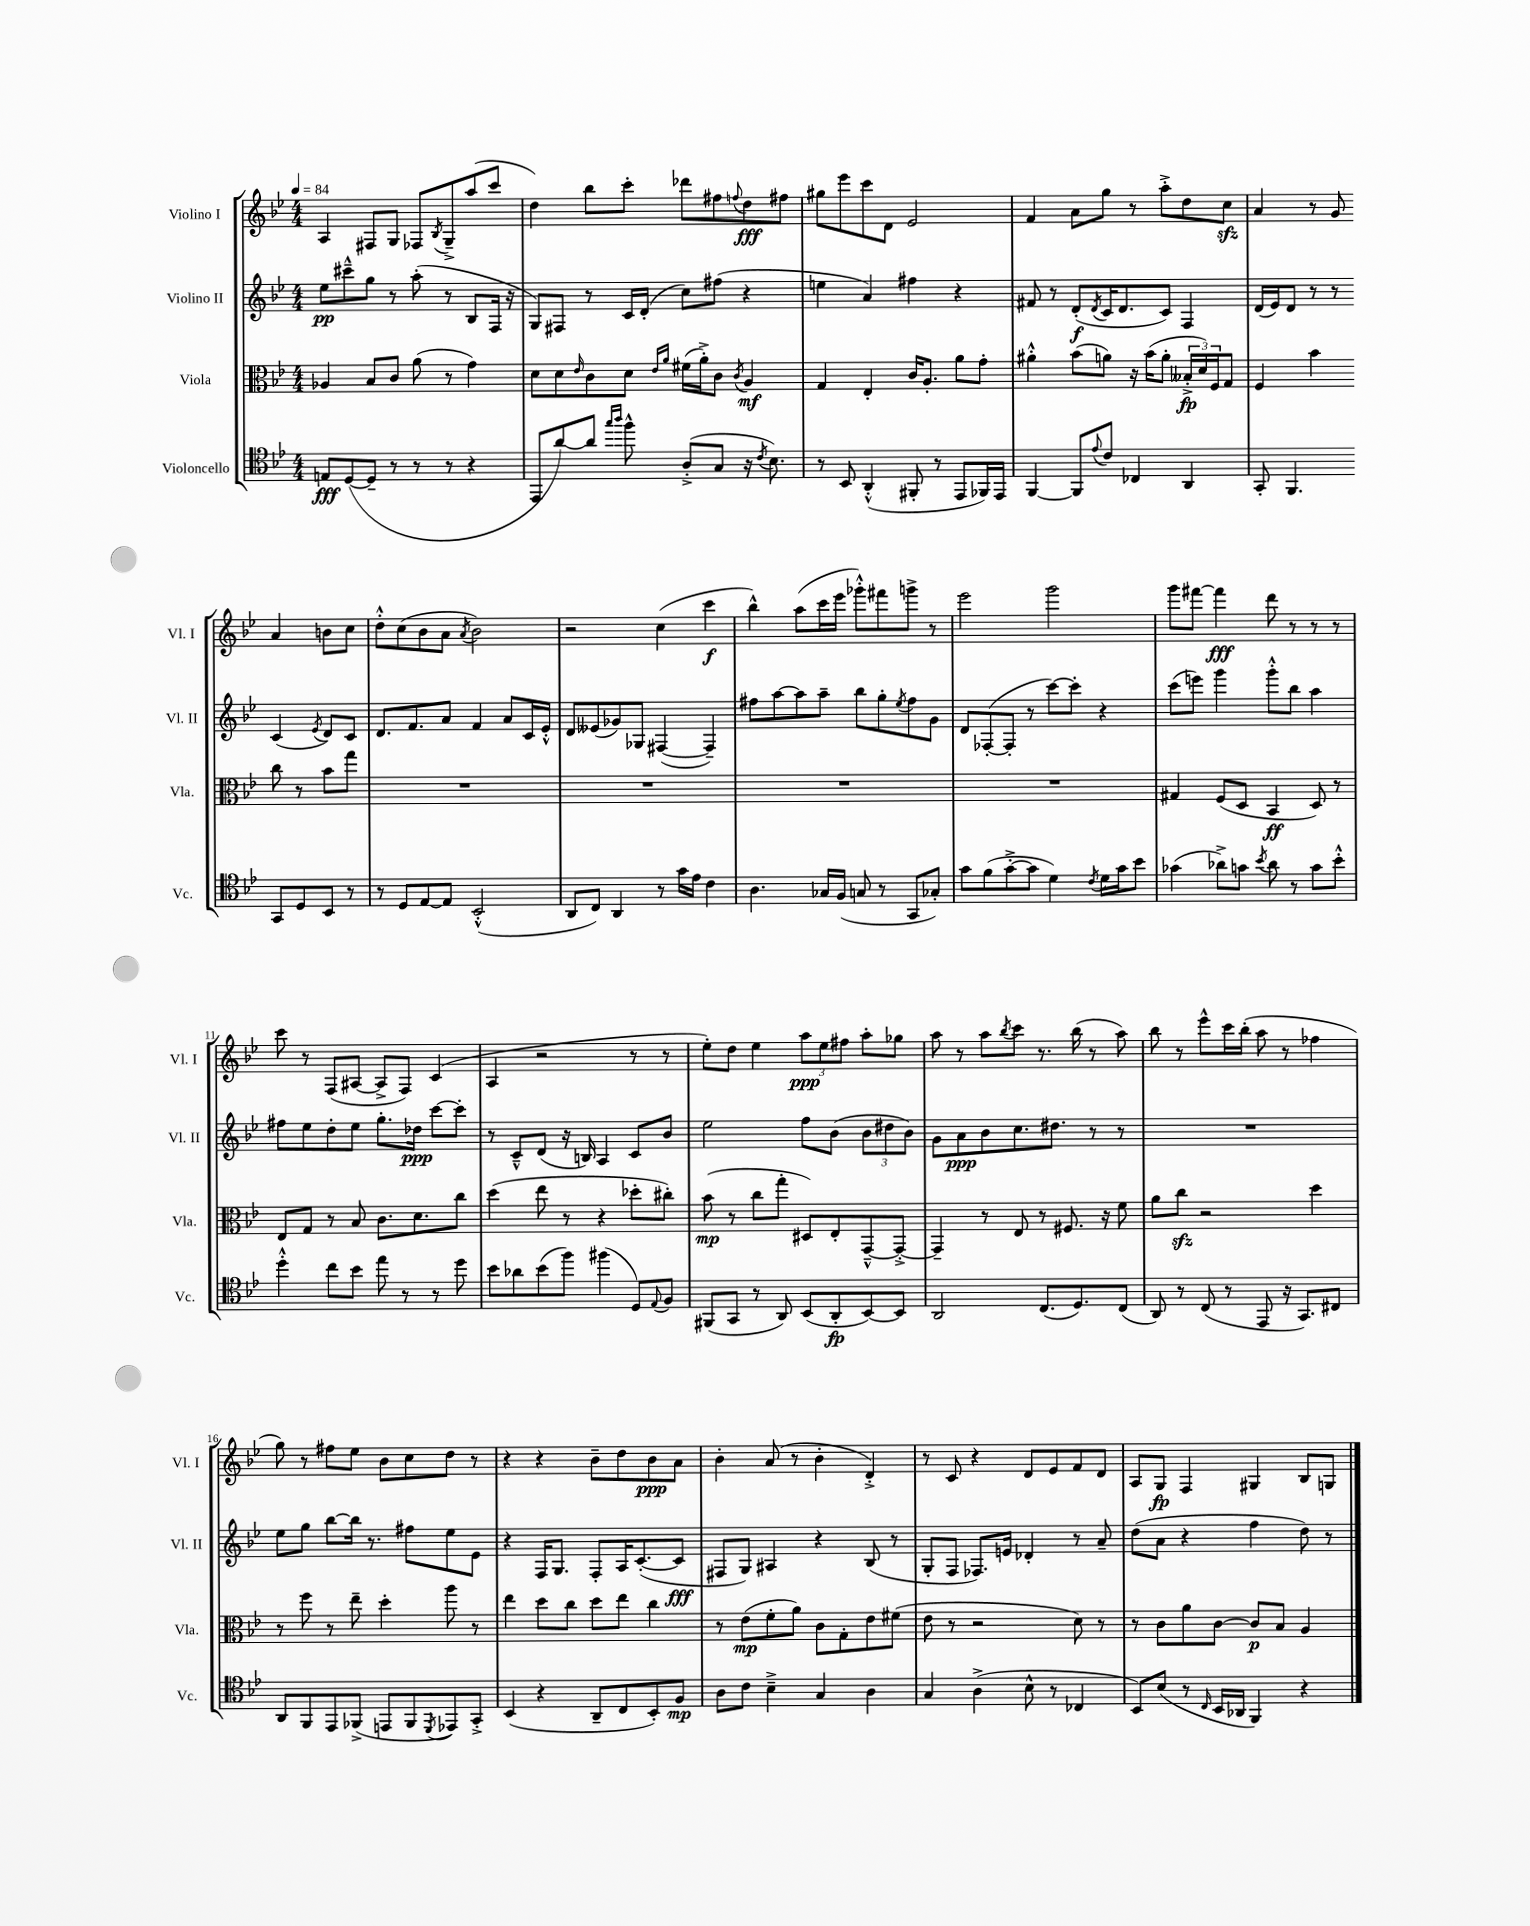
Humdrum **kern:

**kern	**dynam	**kern	**dynam	**kern	**dynam	**kern	**dynam
*part4	*part4	*part3	*part3	*part2	*part2	*part1	*part1
*staff4	*staff4	*staff3	*staff3	*staff2	*staff2	*staff1	*staff1
*I"Violoncello	*	*I"Viola	*	*I"Violino II	*	*I"Violino I	*
*I'Vc.	*	*I'Vla.	*	*I'Vl. II	*	*I'Vl. I	*
*clefC4	*	*clefC3	*	*clefG2	*	*clefG2	*
*k[b-e-]	*	*k[b-e-]	*	*k[b-e-]	*	*k[b-e-]	*
*M4/4	*	*M4/4	*	*M4/4	*	*M4/4	*
*MM84	*	*MM84	*	*MM84	*	*MM84	*
=1	=1	=1	=1	=1	=1	=1	=1
8En/L	fff	4A-X/	.	8ee-\L	pp	4A/	.
([8D/	.	.	.	8ccc#X~^^\	.	.	.
8D~/J]	.	8B-/L	.	8gg\J	.	8F#X/L	.
8r	.	8c/J	.	8r	.	8G/J	.
8r	.	(8a\	.	(8aa'\	.	8F-X/L	.
.	.	.	.	.	.	8qB-/	.
8r	.	8r	.	8r	.	8G~^/	.
4r	.	4g\)	.	8B-/L	.	(8aa/	.
.	.	.	.	16F/Jk	.	8ccc/J	.
.	.	.	.	16r	.	.	.
=2	=2	=2	=2	=2	=2	=2	=2
8EE-/L	.	8d\L	.	8G/L)	.	4dd\)	.
[8a/)	.	8d\	.	8F#X/J	.	.	.
.	.	16qqe-/	.	.	.	.	.
8a/J]	.	8c\	.	8r	.	8bb-\L	.
16qqgg/LL	.	.	.	.	.	.	.
16qqaa/JJ	.	.	.	.	.	.	.
8ff^^\	.	8d\J	.	16c/LL	.	8ccc'\J	.
.	.	.	.	(16d'/JJ	.	.	.
.	.	16qqe-/LL	.	.	.	.	.
.	.	16qqa/JJ	.	.	.	.	.
(8A'^/L	.	(16f#X\LL	.	8cc\L)	.	8ddd-X\L	.
.	.	16a'^\J)	.	.	.	.	.
8G/J	.	8c\J	.	(8ff#X\J	.	8ff#X\	.
.	.	8qc/	.	.	.	8qqffn/	.
16r	.	4A/	mf	4r	.	8dd\	fff
8qc/	.	.	.	.	.	.	.
8.B-\)	.	.	.	.	.	.	.
.	.	.	.	.	.	8ff#X\J	.
=3	=3	=3	=3	=3	=3	=3	=3
8r	.	4G/	.	4een\	.	8gg#X\L	.
8BB-/	.	.	.	.	.	8eee-\	.
(4AA'^^/	.	4E-'/	.	4a/)	.	8ccc\	.
.	.	.	.	.	.	8d\J	.
8FF#X'/	.	16c/KL	.	4ff#X\	.	2e-/	.
.	.	8.A'/J	.	.	.	.	.
8r	.	.	.	.	.	.	.
8EE-/L	.	8a\L	.	4r	.	.	.
16FF-X/L)	.	8g'\J	.	.	.	.	.
16EE-/JJ	.	.	.	.	.	.	.
=4	=4	=4	=4	=4	=4	=4	=4
[4FF/	.	4a#X'^^\	.	8f#X/	.	4f/	.
.	.	.	.	8r	.	.	.
8FF/L]	.	(8b-\L	.	(8d'/L	f	8a\L	.
8qqe-/	.	.	.	8qd/	.	.	.
8c/J	.	8an\J)	.	16c/K	.	8gg\J	.
.	.	.	.	8.d/	.	.	.
4C-X/	.	16r	.	.	.	8r	.
.	.	(16b-\KL	.	.	.	.	.
.	.	8a'\J	.	8c/J)	.	8aa'^\L	.
4AA/	.	24B--X'^/LL	fp	4F/	.	8dd\	.
.	.	24d/)	.	.	.	.	.
.	.	24F/J	.	.	.	.	.
.	.	8G/J	.	.	.	8cczz\J	.
=5	=5	=5	=5	=5	=5	=5	=5
8GG'/	.	4F/	.	(16d/LL	.	4a/	.
.	.	.	.	16e-/J)	.	.	.
4.FF/	.	.	.	8d/J	.	.	.
.	.	4b-\	.	8r	.	8r	.
.	.	.	.	8r	.	8g/	.
8GG/L	.	8cc\	.	(4c/	.	4a/	.
8D/	.	8r	.	.	.	.	.
.	.	.	.	8qe-/	.	.	.
8BB-/J	.	8b-\L	.	8d/L)	.	8bn\L	.
8r	.	8gg\J	.	8c/J	.	8cc\J	.
!!LO:LB:g=z
=6	=6	=6	=6	=6	=6	=6	=6
8r	.	1r	.	8.d/L	.	8dd'^^\L	.
8D/L	.	.	.	.	.	(8cc\	.
.	.	.	.	8.f/	.	.	.
[8E-/	.	.	.	.	.	8b-\	.
8E-/J]	.	.	.	8a/J	.	8a\J	.
.	.	.	.	.	.	8qa/	.
(2BB-'^^/	.	.	.	4f/	.	2b-\)	.
.	.	.	.	8a/L	.	.	.
.	.	.	.	16c/L	.	.	.
.	.	.	.	16e-'^^/JJ	.	.	.
=7	=7	=7	=7	=7	=7	=7	=7
8AA/L	.	1r	.	8d/L	.	2r	.
8C/J)	.	.	.	(8e--X/	.	.	.
4AA/	.	.	.	8g-X/)	.	.	.
.	.	.	.	8G-X/J	.	.	.
8r	.	.	.	([4F#X/	.	(4cc\	.
16g\LL	.	.	.	.	.	.	.
16e-\JJ	.	.	.	.	.	.	.
4c\	.	.	.	4F#~/])	.	4ccc\	f
=8	=8	=8	=8	=8	=8	=8	=8
4.A\	.	1r	.	8ff#X\L	.	4bb-^^\)	.
.	.	.	.	[8aa\	.	.	.
.	.	.	.	8aa\]	.	(8aa\L	.
16G-X/LL	.	.	.	8aa~\J	.	16ccc\L	.
(16F/JJ	.	.	.	.	.	16eee-\JJ	.
8Gn/	.	.	.	8bb-\L	.	8ggg-X'^^\L)	.
8r	.	.	.	8gg'\	.	8fff#X\	.
.	.	.	.	8qee-/	.	.	.
8GG/L	.	.	.	8ff#\	.	8gggn^\J	.
8G-X'/J)	.	.	.	8g\J	.	8r	.
=9	=9	=9	=9	=9	=9	=9	=9
8g\L	.	1r	.	8d/L	.	2eee-\	.
(8f\	.	.	.	([8F-X'/	.	.	.
[8g'^\	.	.	.	8F-'/J]	.	.	.
8g\J]	.	.	.	8r	.	.	.
4d\)	.	.	.	[8ccc\L)	.	2ggg\	.
.	.	.	.	8ccc'\J]	.	.	.
8qc/	.	.	.	.	.	.	.
16d\LL	.	.	.	4r	.	.	.
16g\J	.	.	.	.	.	.	.
8b-\J	.	.	.	.	.	.	.
=10	=10	=10	=10	=10	=10	=10	=10
(4g-X\	.	4G#X/	.	(8ccc\L	.	8ggg\L	.
.	.	.	.	8eeen\J)	.	[8fff#X\J	.
8a-X^\L)	.	(8F/L	.	4ggg\	.	4fff#\]	fff
8gn\J	.	8D/J	.	.	.	.	.
8qb-/	.	.	.	.	.	.	.
8a-\	.	4BB-/	ff	8ggg'^^\L	.	8ddd\	.
8r	.	.	.	8bb-\J	.	8r	.
8g\L	.	8D/)	.	4aa\	.	8r	.
8b-'^^\J	.	8r	.	.	.	8r	.
!!LO:LB:g=z
=11	=11	=11	=11	=11	=11	=11	=11
4dd'^^\	.	8E-/L	.	8ff#X\L	.	8ccc\	.
.	.	8G/J	.	8ee-\	.	8r	.
8cc\L	.	8r	.	8dd'\	.	(8F/L	.
8b-\J	.	8B-/	.	8ee-\J	.	[8A#X/J	.
8ee-\	.	8.c\L	.	8.gg'\L	.	8A#^/L]	.
8r	.	.	.	.	.	8F/J)	.
.	.	8.d\	.	16dd-X\Jk	ppp	.	.
8r	.	.	.	[8ccc\L	.	(4c/	.
8dd\	.	8cc\J	.	8ccc'\J]	.	.	.
=12	=12	=12	=12	=12	=12	=12	=12
8b-\L	.	(4dd\	.	8r	.	4A/	.
8a-X\	.	.	.	8c~^^/L	.	.	.
(8b-\	.	8ee-\	.	(8d/J	.	2r	.
8ff\J)	.	8r	.	16r	.	.	.
.	.	.	.	16Bn/)	.	.	.
(4ff#X\	.	4r	.	4A/	.	.	.
8D/L)	.	8dd-X'\L	.	8c/L	.	8r	.
8qqE-/	.	.	.	.	.	.	.
8F/J	.	8cc#X'\J)	.	8b-/J	.	8r	.
=13	=13	=13	=13	=13	=13	=13	=13
(8FF#X/L	.	(8b-\	mp	2ee-\	.	8ee-'\L)	.
8GG/J	.	8r	.	.	.	8dd\J	.
8r	.	8cc\L	.	.	.	4ee-\	.
8AA/)	.	8gg'\J	.	.	.	.	.
(8BB-/L	.	8D#X/L)	.	8ff\L	.	12aa\L	ppp
.	.	.	.	.	.	12ee-\	.
8AA'/	fp	8E-'/	.	(8b-\J	.	.	.
.	.	.	.	.	.	12ff#X\J	.
[8BB-/)	.	[8GG~^^/	.	12b-\L	.	8aa'\L	.
.	.	.	.	12dd#X\	.	.	.
8BB-/J]	.	8GG'^/J_	.	.	.	8gg-X\J	.
.	.	.	.	12b-\J)	.	.	.
=14	=14	=14	=14	=14	=14	=14	=14
2AA/	.	4GG~/]	.	8g\L	.	8aa\	.
.	.	.	.	8a\	ppp	8r	.
.	.	8r	.	8b-\	.	8aa\L	.
.	.	.	.	.	.	8qbb-/	.
.	.	8E-/	.	8.cc\	.	8ccc\J	.
(8.C/L	.	8r	.	.	.	8.r	.
.	.	.	.	8.dd#X\J	.	.	.
.	.	8.F#X/	.	.	.	.	.
8.D/)	.	.	.	.	.	(16bb-\	.
.	.	.	.	8r	.	8r	.
.	.	16r	.	.	.	.	.
(8C/J	.	8f\	.	8r	.	8aa\)	.
=15	=15	=15	=15	=15	=15	=15	=15
8AA/)	.	8a\L	.	1r	.	8bb-\	.
8r	.	8cczz\J	.	.	.	8r	.
(8C/	.	2r	.	.	.	8eee-^^\L	.
8r	.	.	.	.	.	16ccc\L	.
.	.	.	.	.	.	(16bb-'\JJ	.
8EE-/	.	.	.	.	.	8aa\	.
16r	.	.	.	.	.	8r	.
8.GG/L)	.	.	.	.	.	.	.
.	.	4dd\	.	.	.	4ff-X\	.
8C#X/J	.	.	.	.	.	.	.
!!LO:LB:g=z
=16	=16	=16	=16	=16	=16	=16	=16
8AA/L	.	8r	.	8ee-\L	.	8gg\)	.
8FF/	.	8ff\	.	8gg\J	.	8r	.
8EE-/	.	8r	.	[8bb-\L	.	8ff#X\L	.
(8FF-X^/J	.	8ee-~\	.	16bb-\Jk]	.	8ee-\J	.
.	.	.	.	8.r	.	.	.
8EEn/L	.	4dd'\	.	.	.	8b-\L	.
8FF-/	.	.	.	8ff#X\L	.	8cc\	.
8qDD/	.	.	.	.	.	.	.
8EE-X/)	.	8aa\	.	8ee-\	.	8dd\J	.
8GG'^/J	.	8r	.	8e-\J	.	8r	.
=17	=17	=17	=17	=17	=17	=17	=17
(4BB-/	.	4ee-\	.	4r	.	4r	.
4r	.	8dd\L	.	16F/KL	.	4r	.
.	.	.	.	8.G/J	.	.	.
.	.	8cc\J	.	.	.	.	.
8AA~/L	.	8dd\L	.	8F'/L	.	8b-~\L	.
8C/	.	8ee-\J	.	16A/K	.	8dd\	.
.	.	.	.	([8.c'/	.	.	.
8BB-'/)	.	4cc\	.	.	.	8b-\	ppp
8F/J	mp	.	.	8c/J]	fff	8a\J	.
=18	=18	=18	=18	=18	=18	=18	=18
8A\L	.	8r	.	8F#X/L	.	4b-'\	.
8c\J	.	(8e-\L	mp	8G/J)	.	.	.
4B-~^\	.	8f'\	.	4A#X/	.	(8a/	.
.	.	8a\J)	.	.	.	8r	.
4G/	.	8c\L	.	4r	.	4b-'\	.
.	.	8G'\	.	.	.	.	.
4A\	.	8e-\	.	(8B-/	.	4d'^/)	.
.	.	(8f#X\J	.	8r	.	.	.
=19	=19	=19	=19	=19	=19	=19	=19
4G/	.	8e-\	.	8G'/L	.	8r	.
.	.	8r	.	8F/J	.	8c/	.
(4A^\	.	2r	.	8.F-X/L)	.	4r	.
.	.	.	.	16en/Jk	.	.	.
8B-^^\	.	.	.	4d-X'/	.	8d/L	.
8r	.	.	.	.	.	8e-/	.
4C-X/	.	8d\)	.	8r	.	8f/	.
.	.	8r	.	8a~/	.	8d/J	.
=20	=20	=20	=20	=20	=20	=20	=20
8BB-/L)	.	8r	.	(8dd\L	.	8A/L	.
(8B-/J	.	8c\L	.	8a\J	.	8G/J	fp
8r	.	8a\	.	4r	.	4F/	.
16qqC/	.	.	.	.	.	.	.
16BB-/LL	.	[8c\J	.	.	.	.	.
16AA-X/JJ	.	.	.	.	.	.	.
4FF/)	.	8c/L]	p	4ff\	.	4G#X/	.
.	.	8B-/J	.	.	.	.	.
4r	.	4A/	.	8dd\)	.	8B-/L	.
.	.	.	.	8r	.	8Gn/J	.
==	==	==	==	==	==	==	==
*-	*-	*-	*-	*-	*-	*-	*-
